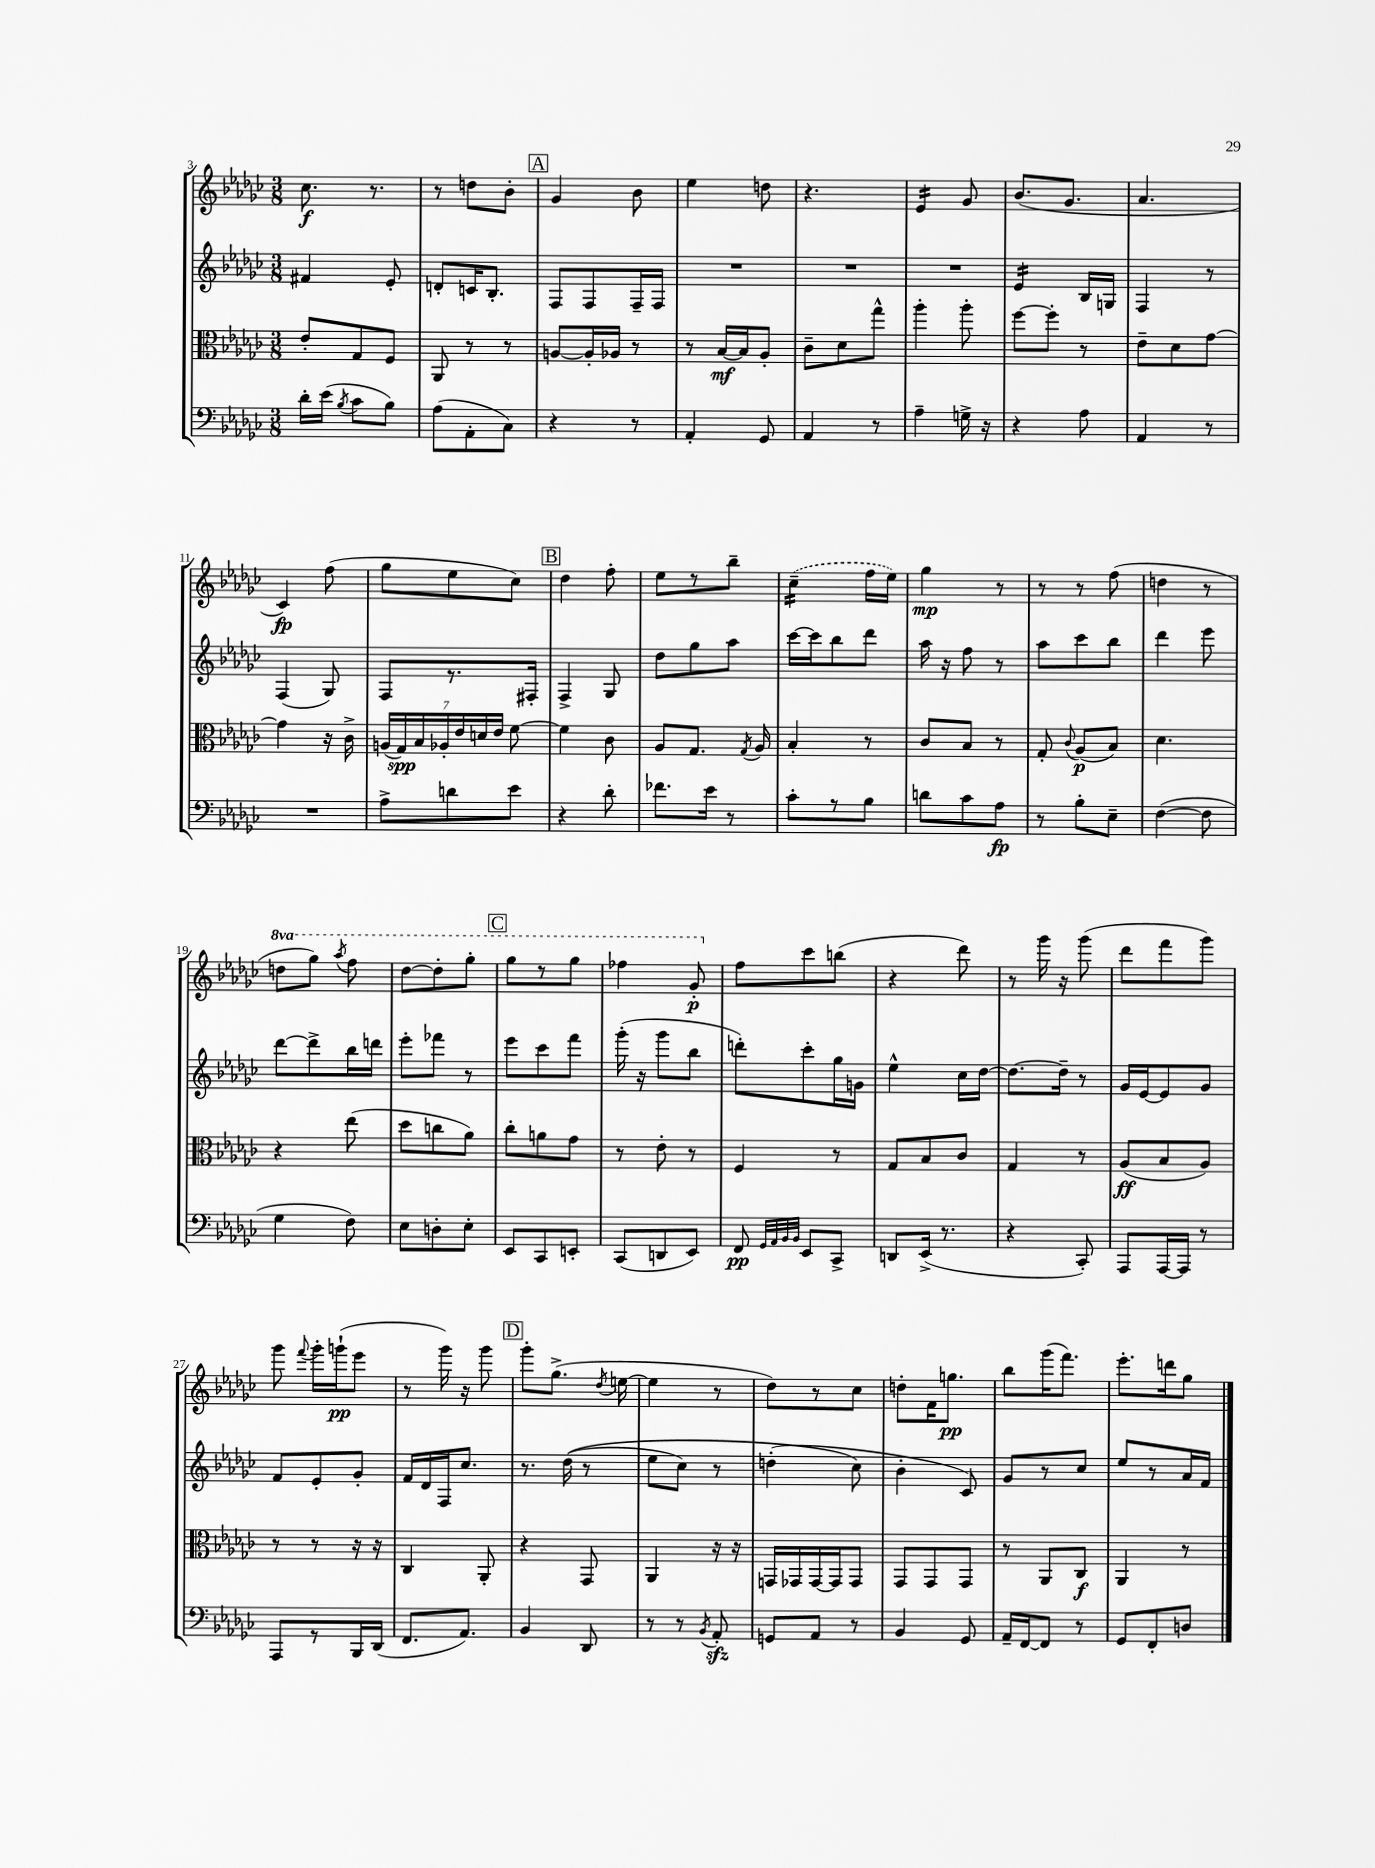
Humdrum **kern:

**kern	**kern	**kern	**kern
*staff4	*staff3	*staff2	*staff1
*clefF4	*clefC3	*clefG2	*clefG2
*k[b-e-a-d-g-c-]	*k[b-e-a-d-g-c-]	*k[b-e-a-d-g-c-]	*k[b-e-a-d-g-c-]
*M3/8	*M3/8	*M3/8	*M3/8
16d-'	8e-'	4f#	8.cc-
(16e-	.	.	.
8qB-	.	.	.
8c-	8G-	.	.
.	.	.	8.r
8B-)	8F	8e-'	.
=	=	=	=
(8A-	8AA-	8d'	8r
8AA-'	8r	16c	8dd
.	.	8.B-'	.
8C-)	8r	.	8b-'
=	=	=	=
4r	[8A	8F	4g-
.	16A']	8F	.
.	16A-	.	.
8r	8r	16F~	8b-
.	.	16F	.
=	=	=	=
4AA-'	8r	4.r	4ee-
.	[16B-	.	.
.	16B-]	.	.
8GG-	8A-'	.	8dd
=	=	=	=
4AA-	8c-~	4.r	4.r
.	8d-	.	.
8r	8gg-^^	.	.
=	=	=	=
4A-~	4aa-'	4.r	4e-
16G^	8aa-'	.	8g-
16r	.	.	.
=	=	=	=
4r	[8ff	4e-	(8.b-
.	8ff']	.	.
.	.	.	8.g-
8A-	8r	16B-	.
.	.	16G	.
=	=	=	=
4AA-	8e-~	4F	4.a-
.	8d-	.	.
8r	[8g-	8r	.
=	=	=	=
4.r	4g-]	(4F	4c-)
.	16r	8G-)	(8ff
.	16c-^	.	.
=	=	=	=
8A-^	(28A	8F	8gg-
.	28G-)	.	.
.	28B-	.	.
.	28A-'	.	.
8d	.	8.r	8ee-
.	28e-	.	.
.	28d	.	.
.	28e-	.	.
8e-	[8f	.	8cc-)
.	.	16F#'	.
=	=	=	=
4r	4f]	4F^	4dd-
8d-'	8c-	8G-	8ff'
=	=	=	=
8.f-	8A-	8dd-	8ee-
.	8.G-	8gg-	8r
16e-	.	.	.
8r	.	8aa-	8bb-~
.	8qG-	.	.
.	16A-	.	.
=	=	=	=
8c-'	4B-'	[16ccc-	(4cc-~
.	.	16ccc-]	.
8r	.	8bb-	.
8B-	8r	8ddd-	16ff
.	.	.	16ee-)
=	=	=	=
8d	8c-	16aa-	4gg-
.	.	16r	.
8c-	8B-	8ff	.
8A-	8r	8r	8r
=	=	=	=
8r	8G-'	8aa-	8r
.	8qqc-	.	.
8B-'	(8A-	8ccc-	8r
8E-~	8B-)	8bb-	(8ff
=	=	=	=
([4F	4.d-	4ddd-	4dd
8F]	.	8eee-	8r
=	=	=	=
4G-	4r	[8ddd-	8ddd
.	.	8ddd-^]	8ggg-)
.	.	.	8qaaa-
8F)	(8ee-	16bb-	8fff
.	.	16ddd	.
=	=	=	=
8E-	8dd-	8eee-'	[8ddd-
8D'	8cc	8fff-	8ddd-']
8E-'	8a-)	8r	8ggg-'
=	=	=	=
8EE-	8cc-'	8eee-	8ggg-
8CC-	8a	8ccc-	8r
8EE'	8g-	8fff	8ggg-
=	=	=	=
(8CC-	8r	(16ggg-'	4fff-
.	.	16r	.
8DD	8e-'	8ggg-	.
8EE-)	8r	8bb-	8gg-'
=	=	=	=
8FF	4F	8ddd')	8ff
32qqGG-	.	.	.
32qqAA-	.	.	.
32qqBB-	.	.	.
32qqBB-	.	.	.
8EE-	.	8ccc-'	8ccc-
8CC-^	8r	16gg-	(8bb
.	.	16g	.
=	=	=	=
8DD	8G-	4ee-^^	4r
(16EE-^	8B-	.	.
8.r	.	.	.
.	8c-	16cc-	8ddd-)
.	.	[16dd-	.
=	=	=	=
4r	4G-	8.dd-_	8r
.	.	.	16ggg-
.	.	16dd-~]	16r
8CC-')	8r	8r	(8ggg-
=	=	=	=
8AAA-	(8A-	16g-	8ddd-
.	.	[16e-	.
[16AAA-	8B-	8e-]	8fff
16AAA-]	.	.	.
8r	8A-)	8g-	8ggg-)
=	=	=	=
8AAA-	8r	8f	8ggg-
.	.	.	8qqfff
8r	8r	8e-'	16ggg-'
.	.	.	(16ggg`
16BBB-	16r	8g-'	8eee-
(16DD-	16r	.	.
=	=	=	=
8.FF	4C-	16f	8r
.	.	16d-	.
.	.	16F	16ggg-)
8.AA-)	.	8.cc-	16r
.	8AA-'	.	8ggg-
=	=	=	=
4BB-	4r	8.r	8ggg-'
.	.	.	(8.gg-^
.	.	&((16dd-	.
8DD-	8GG-	8r	.
.	.	.	8qdd-
.	.	.	[16ee
=	=	=	=
8r	4AA-	8ee-	4ee]
8r	.	8cc-)	.
8qBB-	.	.	.
8AA-'	16r	8r	8r
.	16r	.	.
=	=	=	=
8GG	16GG	(4dd'	8dd-)
.	16GG-	.	.
8AA-	[16GG-	.	8r
.	16GG-]	.	.
8r	8GG-	8cc-&)	8cc-
=	=	=	=
4BB-	8GG-	4b-'	8dd'
.	8GG-	.	16f
.	.	.	8.gg
8GG-	8GG-	8c-)	.
=	=	=	=
16AA-~	8r	8g-	8bb-
[16FF	.	.	.
8FF]	8AA-	8r	(16ggg-
.	.	.	8.fff)
8r	8C-	8cc-	.
=	=	=	=
8GG-	4AA-	8ee-	8.eee-'
8FF'	.	8r	.
.	.	.	16ddd
8D	8r	16a-	8gg-
.	.	16f	.
==	==	==	==
*-	*-	*-	*-
